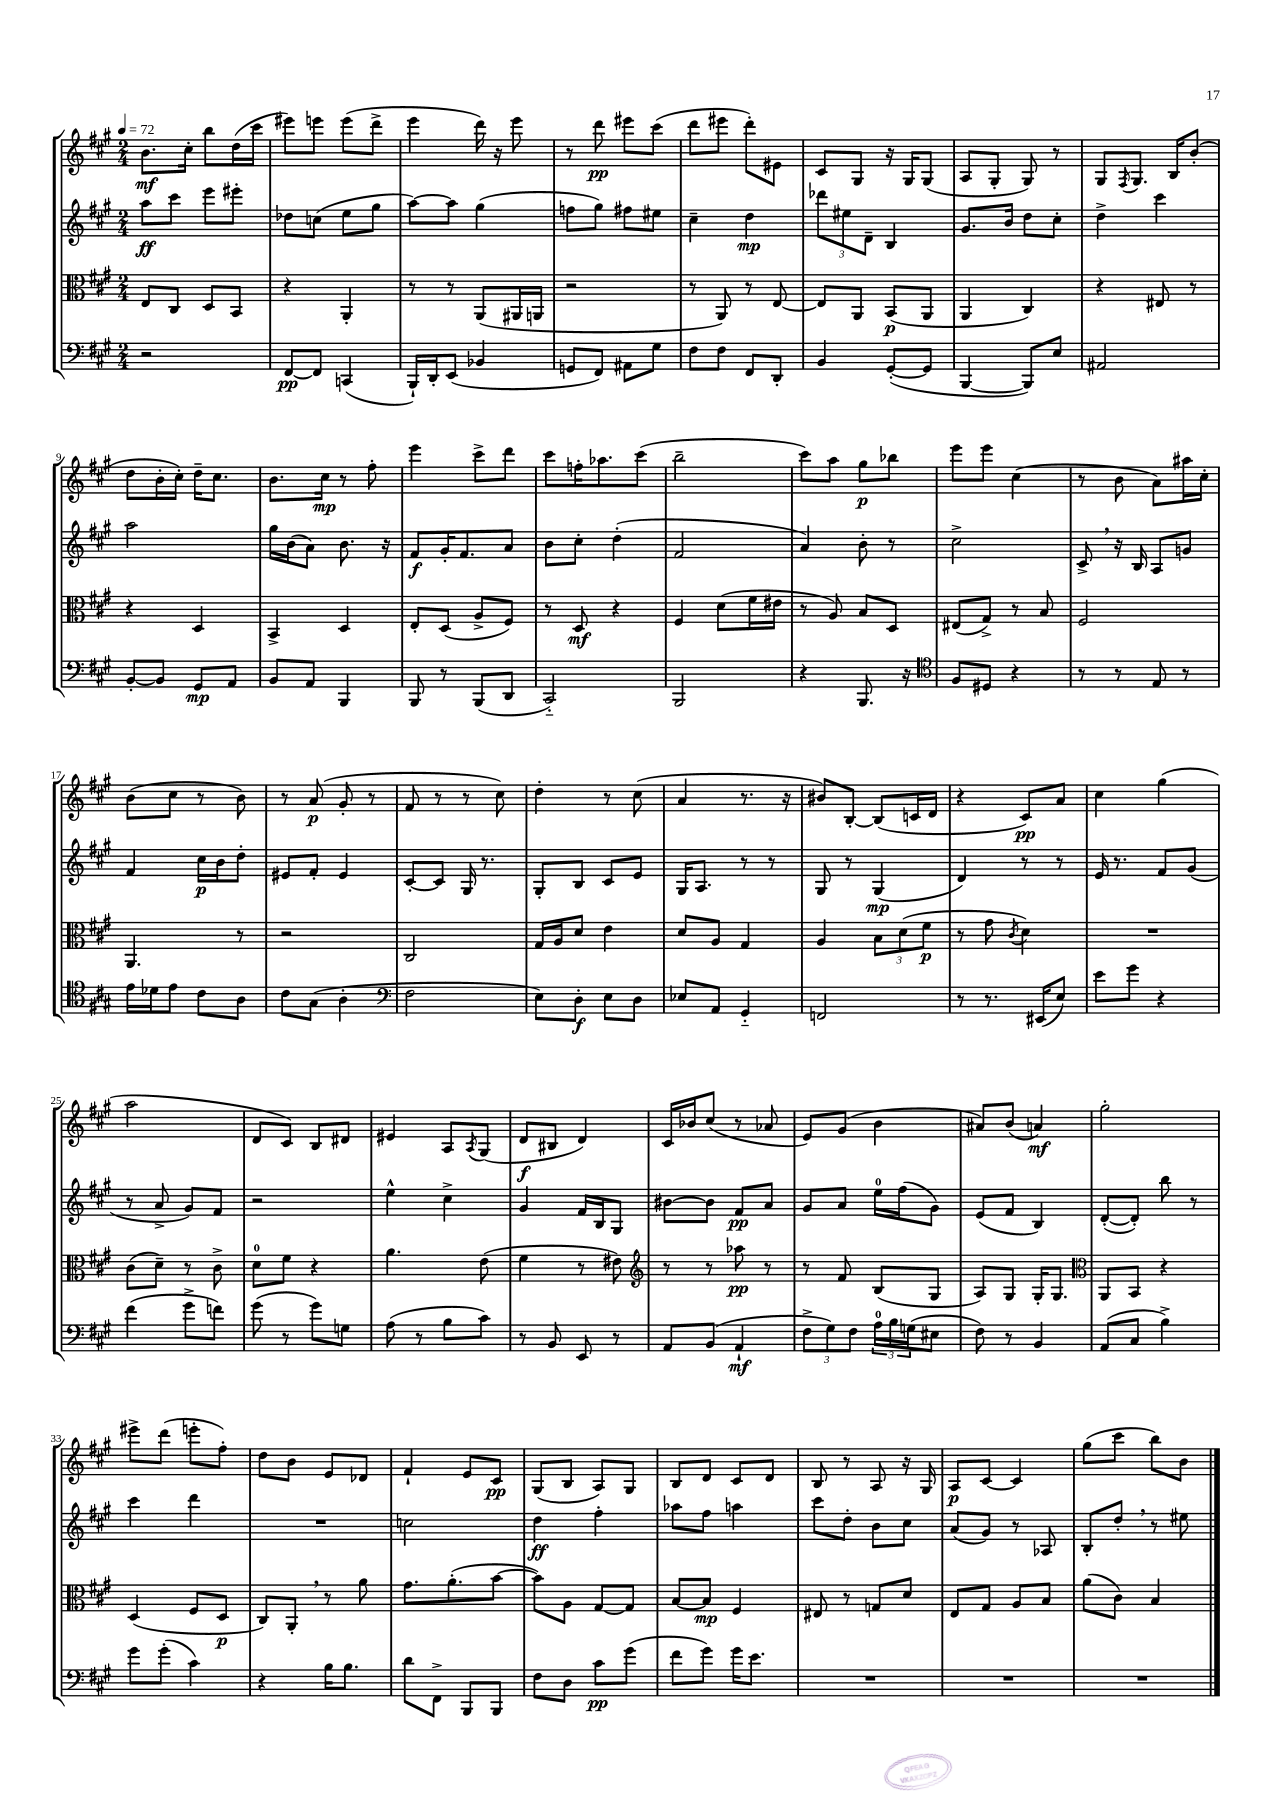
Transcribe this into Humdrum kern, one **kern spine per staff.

**kern	**kern	**kern	**kern
*staff4	*staff3	*staff2	*staff1
*clefF4	*clefC3	*clefG2	*clefG2
*k[f#c#g#]	*k[f#c#g#]	*k[f#c#g#]	*k[f#c#g#]
*M2/4	*M2/4	*M2/4	*M2/4
*MM72	*MM72	*MM72	*MM72
2r	8E	8aa	8.b
.	8C#	8ccc#	.
.	.	.	16cc#'
.	8D	8eee	8bb
.	8BB	8eee#'	(16dd
.	.	.	16ccc#
=	=	=	=
[8FF#	4r	8dd-	8eee#)
8FF#]	.	(8cc	8eee
(4CC	4AA'	8ee	(8eee
.	.	8gg#	8ddd^
=	=	=	=
16BBB`)	8r	[8aa)	4eee
16DD'	.	.	.
(8EE	8r	8aa]	.
4BB-	(8AA	(4gg#	16ddd)
.	.	.	16r
.	16AA#	.	8eee
.	16AA	.	.
=	=	=	=
8GG	2r	8ff	8r
8FF#)	.	8gg#)	8ddd
8AA#	.	8ff#	8eee#
8G#	.	8ee#	(8ccc#
=	=	=	=
8F#	8r	4cc#~	8ddd
8F#	8AA)	.	8eee#
8FF#	8r	4dd	8ddd')
8DD'	[8E	.	8e#
=	=	=	=
4BB	8E]	12ddd-	8c#
.	.	12ee#	.
.	8AA	.	8G#
.	.	12d~	.
([8GG#'	(8BB	4B	16r
.	.	.	16G#
8GG#]	8AA	.	(8G#
=	=	=	=
[4BBB	4AA	8.g#	8A
.	.	.	8G#'
.	.	16b	.
8BBB])	4C#)	8dd	8G#)
8E	.	8cc#'	8r
=	=	=	=
2AA#	4r	4dd^	8G#
.	.	.	8qF#
.	.	.	8.G#
.	8E#	4ccc#	.
.	.	.	16B
.	8r	.	(8b'
=	=	=	=
[8BB'	4r	2aa	8dd
8BB]	.	.	16b'
.	.	.	16cc#')
8GG#	4D	.	16dd~
.	.	.	8.cc#
8AA	.	.	.
=	=	=	=
8BB	4BB^	16gg#	8.b
.	.	(16b	.
8AA	.	8a)	.
.	.	.	16cc#
4BBB	4D	8.b	8r
.	.	.	8ff#'
.	.	16r	.
=	=	=	=
8BBB	8E'	8f#	4eee
8r	(8D	16g#'	.
.	.	8.f#	.
(8BBB	8A^	.	8ccc#^
8DD	8F#)	8a	8ddd
=	=	=	=
2CC#'~)	8r	8b	8ccc#
.	8D	8cc#'	16ff'
.	.	.	8.aa-
.	4r	(4dd'	.
.	.	.	(8ccc#
=	=	=	=
2BBB	4F#	2f#	2bb~
.	(8d	.	.
.	16f#	.	.
.	16e#	.	.
=	=	=	=
4r	8r	4a)	8ccc#)
.	8A)	.	8aa
8.BBB	8B	8b'	8gg#
.	8D	8r	8bb-
16r	.	.	.
=	=	=	=
*clefC4	*	*	*
8F#	(8E#	2cc#^	8eee
8D#	8G#^)	.	8eee
4r	8r	.	(4cc#
.	8B	.	.
=	=	=	=
8r	2F#	8c#^	8r
8r	.	16r	8b
.	.	16B	.
8E	.	8A	8a)
8r	.	8g	16aa#
.	.	.	16cc#'
=	=	=	=
16e	4.AA	4f#	(8b
16d-	.	.	.
8e	.	.	8cc#
8c#	.	16cc#	8r
.	.	16b	.
8A	8r	8dd'	8b)
=	=	=	=
8c#	2r	8e#	8r
(8G#	.	8f#'	(8a
4A'	.	4e#	8g#'
.	.	.	8r
=	=	=	=
*clefF4	*	*	*
2F#	2C#	[8c#'	8f#
.	.	8c#]	8r
.	.	16G#	8r
.	.	8.r	.
.	.	.	8cc#)
=	=	=	=
8E)	16G#	8G#'	4dd'
.	16A	.	.
8D'	8d	8B	.
8E	4e	8c#	8r
8D	.	8e	(8cc#
=	=	=	=
8E-	8d	16G#	4a
.	.	8.A	.
8AA	8A	.	.
4GG#'~	4G#	8r	8.r
.	.	8r	.
.	.	.	16r
=	=	=	=
2FF	4A	8G#	8b#)
.	.	8r	[8B'
.	12B	(4G#	(8B]
.	(12d	.	.
.	.	.	16c
.	12f#	.	.
.	.	.	16d
=	=	=	=
8r	8r	4d)	4r
8.r	8g#	.	.
.	8qc#	.	.
.	4d)	8r	8c#)
(16EE#	.	.	.
8E)	.	8r	8a
=	=	=	=
8e	2r	16e	4cc#
.	.	8.r	.
8g#	.	.	.
4r	.	8f#	(4gg#
.	.	(8g#	.
=	=	=	=
(4f#	(8c#	8r	2aa
.	8d~)	8a^	.
8g#^	8r	8g#)	.
8f)	8c#^	8f#	.
=	=	=	=
(8g#	8d	2r	8d
8r	8f#	.	8c#)
8g#)	4r	.	8B
8G	.	.	8d#
=	=	=	=
(8A	4.a	4ee^^	4e#
8r	.	.	.
8B	.	4cc#^	8A
.	.	.	8qA
8c#)	(8e	.	(8G#
=	=	=	=
8r	4f#	4g#	8d
8BB	.	.	8B#
8EE	8r	16f#	4d)
.	.	16B	.
8r	8e#)	8G#	.
=	=	=	=
*	*clefG2	*	*
8AA	8r	[8b#	16c#
.	.	.	16b-
(8BB	8r	8b#]	(8cc#
4AA`	8aa-	8f#	8r
.	8r	8a	8a-
=	=	=	=
12F#^	8r	8g#	8e)
12G#)	.	.	.
.	8f#	8a	(8g#
12F#	.	.	.
24A	(8B	16ee	4b
24B	.	.	.
.	.	(16ff#	.
(24G	.	.	.
8E#	8G#	8g#)	.
=	=	=	=
8F#)	8A)	(8e	8a#)
8r	8G#	8f#	(8b
4BB	16G#'	4B)	4a)
.	8.G#	.	.
=	=	=	=
*	*clefC3	*	*
(8AA	8AA	([8d'	2gg#'
8C#	8BB	8d'])	.
4B^)	4r	8bb	.
.	.	8r	.
=	=	=	=
8g#	(4D	4ccc#	8eee#^
(8g#'	.	.	(8ddd
4c#)	8F#	4ddd	8eee'
.	8D	.	8ff#')
=	=	=	=
4r	8C#)	2r	8dd
.	8AA'	.	8b
16B	8r	.	8e
8.B	.	.	.
.	8a	.	8d-
=	=	=	=
8d	8.g#	2cc	4f#`
8FF#^	.	.	.
.	(8.a'	.	.
8BBB	.	.	8e
8BBB	[8b	.	8c#
=	=	=	=
8F#	8b])	4dd	(8G#
8D	8A	.	8B
8c#	[8G#	4ff#'	8A)
(8g#	8G#]	.	8G#
=	=	=	=
8f#	[8B	8aa-	8B
8g#)	8B]	8ff#	8d
16g#	4F#	4aa	8c#
8.e	.	.	.
.	.	.	8d
=	=	=	=
2r	8E#	8ccc#	8B
.	8r	8dd'	8r
.	8G	8b	8A
.	8d	8cc#	16r
.	.	.	16G#
=	=	=	=
2r	8E	(8a	8A
.	8G#	8g#)	[8c#
.	8A	8r	4c#]
.	8B	8A-	.
=	=	=	=
2r	(8a	8B'	(8gg#
.	8c#)	8dd'	8ccc#
.	4B	8r	8bb)
.	.	8ee#	8b
==	==	==	==
*-	*-	*-	*-
